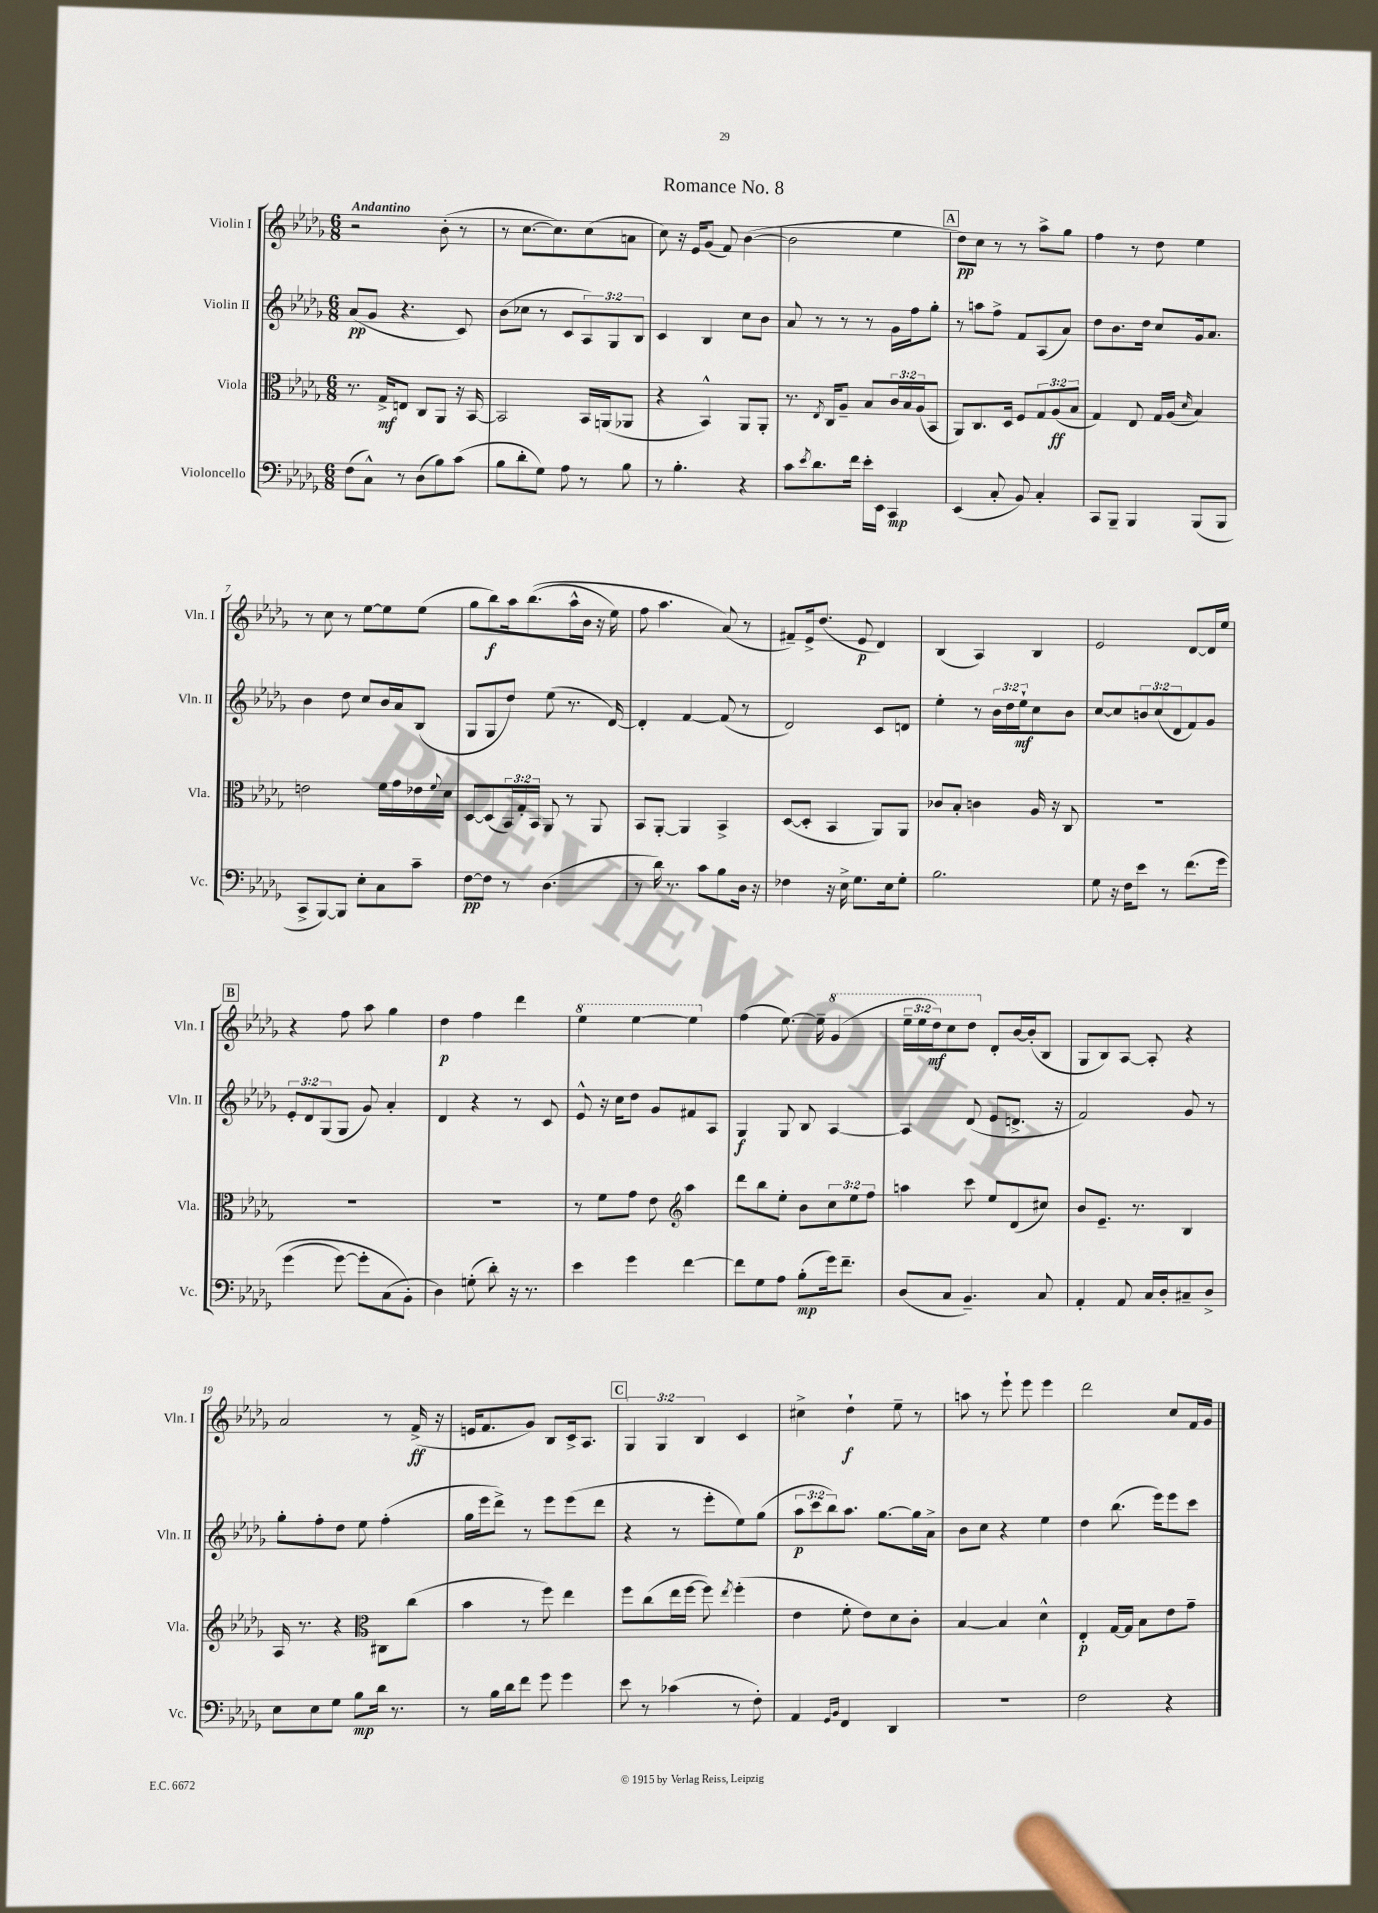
\header { title = "Romance No. 8" }
<<
\new StaffGroup <<
\new Staff = "s0" \with { instrumentName = "Violin I" shortInstrumentName = "Vln. I" } {
    \clef treble \key des \major \numericTimeSignature \time 6/8 \override Staff.TupletNumber.text = #tuplet-number::calc-fraction-text \tempo "Andantino"
    r2 bes'8-.( r8 |
    r8 c''8.~ c''8.) c''8( a'8 |
    c''8) r16 ees'16 ges'8( f'8) bes'4~( |
    bes'2 ees''4 |
    \mark \markup { \box "A" } des''8\pp) c''8 r8 r8 aes''8-> ges''8 |
    f''4 r8 des''8 ees''4 |
    r8 c''8 r8 ees''8~ ees''8 ees''8( |
    ges''8 bes''8\f) aes''16 bes''8.(\( aes''16-^ bes'16 r16 ees''16) |
    f''8 aes''4. aes'8(\) r8 |
    fis'8--) ees'16-> des''8.( ees'8\p des'4) |
    bes4( aes4) bes4 |
    ees'2 des'8~ des'16 ees''16 |
    \mark \markup { \box "B" } r4 f''8 aes''8 ges''4 |
    des''4\p f''4 des'''4 |
    \ottava #1 ees'''4 ees'''4~ ees'''4 \ottava #0 |
    f''4( ees''8.~) ees''16-- \ottava #1 ges''4( |
    \tuplet 3/2 { ees'''16-- ees'''16 des'''16\mf) } c'''8 des'''8 \ottava #0 des'8-. bes'16~ bes'16-.( bes8 |
    ges8 bes8) aes8~ aes8-. r4 |
    aes'2 r8 f'16->\ff( r16 |
    e'16 f'8. ges'8) bes8 c'16-> aes8. |
    \mark \markup { \box "C" } \tuplet 3/2 { ges4 ges4 bes4 } c'4 |
    cis''4-> des''4-!\f ees''8-- r8 |
    a''8 r8 ees'''8-! ees'''8 ees'''4 |
    des'''2 c''8 f'16 ges'16 \bar "|." |
}
\new Staff = "s1" \with { instrumentName = "Violin II" shortInstrumentName = "Vln. II" } {
    \clef treble \key des \major \numericTimeSignature \time 6/8 \override Staff.TupletNumber.text = #tuplet-number::calc-fraction-text
    aes'8\pp( ges'8 r4. c'8) |
    bes'8( ces''8 r8 c'8 \tuplet 3/2 { aes8) ges8 bes8 } |
    c'4 bes4 c''8 bes'8 |
    aes'8 r8 r8 r8 ges'16 f''16 ges''8-. |
    \mark \markup { \box "A" } r8 a''8 f''8-> f'8 aes8( aes'8) |
    des''8 bes'8. des''16 c''8 ges'16 aes'8. |
    bes'4 des''8 c''8 bes'16 aes'16 bes8( |
    ges8 ges8 des''8) ees''8( r8. des'16~) |
    des'4-. f'4~ f'8( r8 |
    des'2) c'8 d'8 |
    ees''4-. r8 \tuplet 3/2 { bes'16 des''16 ees''16-!\mf } c''8 bes'8 |
    c''8~ c''8 \tuplet 3/2 { b'8 c''8( des'8 } f'8) ges'8 |
    \mark \markup { \box "B" } \tuplet 3/2 { ees'8-. des'8 ges8( } ges8 ges'8) aes'4-. |
    des'4 r4 r8 c'8 |
    ees'8-^ r16 c''16 des''8 ges'8 fis'8 aes8 |
    ges4\f ges8 bes8 aes4~ |
    aes4 des'8( ees'8 d'8.-> r16 |
    f'2) ges'8 r8 |
    ges''8-. f''8-. des''8 ees''8 f''4-.( |
    ges''16 ees'''16 des'''8->) r8 ees'''8 ees'''8( des'''8 |
    \mark \markup { \box "C" } r4 r8 ees'''8-. ees''8) ges''8( |
    \tuplet 3/2 { aes''8\p c'''8 bes''8) } aes''8. ges''8.~ ges''16 aes'16-> |
    bes'8 c''8 r4 ees''4 |
    des''4 bes''8.( ees'''16) ees'''8 c'''8 \bar "|." |
}
\new Staff = "s2" \with { instrumentName = "Viola" shortInstrumentName = "Vla." } {
    \clef alto \key des \major \numericTimeSignature \time 6/8 \override Staff.TupletNumber.text = #tuplet-number::calc-fraction-text
    r8. ges16->\mf e8 c8 aes,8 r16 bes,16~ |
    bes,2 bes,16 a,16( aes,8 |
    r4 bes,4-^) aes,8 aes,8-. |
    r8. \acciaccatura { ees8 } c16 aes8-- bes8 \tuplet 3/2 { c'16 bes16 aes16( } bes,8 |
    \mark \markup { \box "A" } aes,8) c8. des16 f8 \tuplet 3/2 { ges8 aes8\ff( bes8 } |
    ges4) ees8 ges16 aes16( \grace { des'16 } bes4) |
    e'2 f'16 ges'16 ees'16 \appoggiatura { f'8 } des'16 |
    des8~ des8( \tuplet 3/2 { bes,16) ges16-. bes,16 } aes,8 r8 aes,8 |
    bes,8 aes,8~-. aes,4 bes,4-> |
    des8~( des8-. bes,4 aes,8) aes,8 |
    ces'8 bes8-. c'4 aes16 r16 c8 |
    R2. |
    \mark \markup { \box "B" } R2. |
    R2. |
    r8 f'8 ges'8 ees'8 \clef treble aes''4 |
    des'''8 bes''8 ees''8-. bes'8 \tuplet 3/2 { c''8 ees''8 f''8 } |
    a''4 c'''8 ees''8 des'8( cis''8) |
    bes'8 ees'8.-- r8. bes4 |
    aes16 r8. r4 \clef alto cis8 c''8( |
    bes'4 r8 f''8) ees''4 |
    \mark \markup { \box "C" } f''8 c''8( ees''16 f''16~ f''8) \acciaccatura { ees''8 } f''4-.( |
    ees'4 f'8-. ees'8) des'8 c'8-. |
    bes4~ bes4 des'4-^ |
    ees4-.\p ges16~ ges16 bes8 ees'8 ges'8-- \bar "|." |
}
\new Staff = "s3" \with { instrumentName = "Violoncello" shortInstrumentName = "Vc." } {
    \clef bass \key des \major \numericTimeSignature \time 6/8
    f8( c8-^) r8 des8( bes8) c'8( |
    bes8 des'8-. ges8) aes8 r8 bes8 |
    r8 bes4.-. r4 |
    c'8 \acciaccatura { ees'8 } des'8. f'16 ees'16-. ees,16 c,4\mp |
    \mark \markup { \box "A" } ees,4( c8-. bes,8) c4-. |
    c,8 bes,,8-- bes,,4 bes,,8( bes,,8 |
    c,8-> bes,,8~) bes,,8 ees8-. c8 c'8-- |
    f8~\pp f8 r8 des4.( |
    r8 des'16) r8. c'8 bes8 des16 r16 |
    fes4 r16 ees16-> ges8. ees16 ges8-. |
    bes2. |
    ges8 r16 f16 ees'8 r8 f'8.\( ges'16 |
    \mark \markup { \box "B" } ges'4( ges'8~) ges'8-. c8( bes,8-.\) |
    des4) g8-.( des'8-.) r16 r8. |
    ees'4 ges'4 f'4~ |
    f'8 ges8 aes8 bes8-.\mp( ges'16) f'8.-- |
    des8( c8 bes,4.--) c8 |
    aes,4-. aes,8 c16 des16-. cis8-- des8-> |
    ees8 ees8 ges8 bes8\mp des'16 r8. |
    r8 bes16 des'16 f'8 ges'8 ges'4 |
    \mark \markup { \box "C" } ees'8 r8 ces'4( r8 f8-.) |
    aes,4 \grace { ges,16 bes,16 } f,4 des,4 |
    R2. |
    f2 r4 \bar "|." |
}
>>
>>
